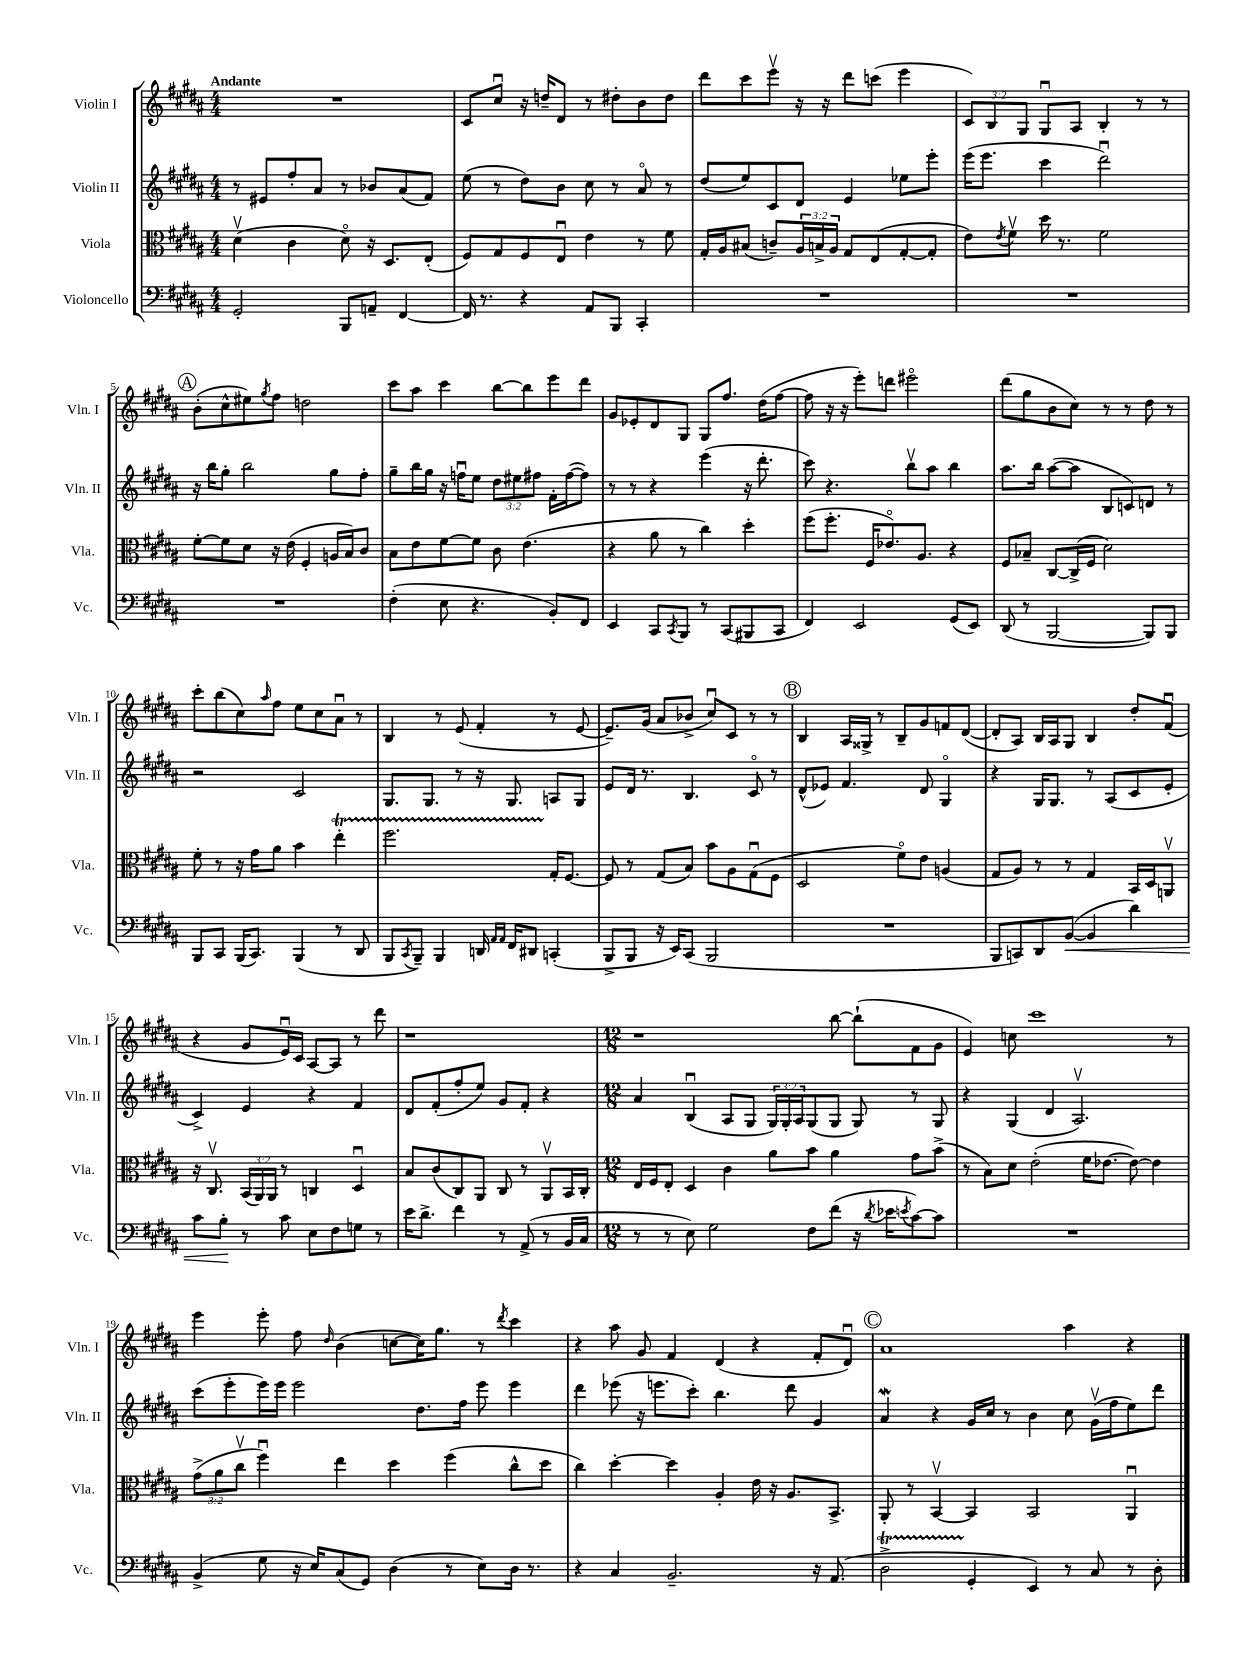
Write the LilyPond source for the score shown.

<<
\new StaffGroup <<
\new Staff = "s0" \with { instrumentName = "Violin I" shortInstrumentName = "Vln. I" } {
    \clef treble \key b \major \numericTimeSignature \time 4/4 \override Staff.TupletNumber.text = #tuplet-number::calc-fraction-text \tempo "Andante"
    R1 |
    cis'8 cis''8\downbow r16 d''16-- dis'8 r8 dis''8-. b'8 dis''8 |
    dis'''8 cis'''8 e'''8\upbow r16 r16 dis'''8 c'''8( e'''4 |
    \tuplet 3/2 { cis'8) b8 gis8 } gis8\downbow ais8 b4-. r8 r8 |
    \mark \markup { \circle "A" } b'8-.( cis''8-^ eis''8) \acciaccatura { gis''8 } fis''8 d''2 |
    cis'''8 ais''8 cis'''4 b''8~ b''8 e'''8 dis'''8 |
    gis'8 ees'8-. dis'8 gis8 gis8 fis''8. dis''16( fis''8~ |
    fis''8 r16 r16 e'''8-.) d'''8 eis'''2\flageolet |
    dis'''8( gis''8 b'8 cis''8) r8 r8 dis''8 r8 |
    cis'''8-. b''8( cis''8) \grace { ais''16 } fis''8 e''8 cis''8 ais'8\downbow r8 |
    b4 r8 e'8( fis'4-. r8 e'8~ |
    e'8.--) gis'16( ais'8 bes'8-> cis''8\downbow) cis'8 r8 r8 |
    \mark \markup { \circle "B" } b4 ais16 gisis16-> r8 b8-- gis'8 f'8 dis'8~( |
    dis'8-. ais8) b16 ais16 gis8 b4 dis''8-. fis'8\downbow( |
    r4 gis'8 e'16\downbow) cis'16 ais8~ ais8 r8 dis'''8 |
    r1 |
    \numericTimeSignature \time 12/8 r1 b''8~ b''8-!( fis'8 gis'8 |
    e'4) c''8 cis'''1 r8 |
    e'''4 e'''8-. fis''8 \grace { dis''16 } b'4( c''8~ c''16) gis''8. r8 \acciaccatura { dis'''8 } cis'''4 |
    r4 ais''8 gis'8 fis'4 dis'4( r4 fis'8-. dis'8\downbow) |
    \mark \markup { \circle "C" } ais'1 ais''4 r4 \bar "|." |
}
\new Staff = "s1" \with { instrumentName = "Violin II" shortInstrumentName = "Vln. II" } {
    \clef treble \key b \major \numericTimeSignature \time 4/4 \override Staff.TupletNumber.text = #tuplet-number::calc-fraction-text
    r8 eis'8 fis''8-. ais'8 r8 bes'8 ais'8( fis'8) |
    e''8( r8 dis''8) b'8 cis''8 r8 ais'8\flageolet r8 |
    dis''8( e''8) cis'8 dis'8 e'4 ees''8 e'''8-. |
    e'''16( e'''8. cis'''4 dis'''2\downbow) |
    \mark \markup { \circle "A" } r16 b''16 gis''8-. b''2 gis''8 fis''8-. |
    gis''8-- b''16 gis''16 r16 f''16\downbow e''8 \tuplet 3/2 { dis''8 eis''8 fis''8 } fis'16-. fis''16~( fis''8) |
    r8 r8 r4 e'''4( r16 dis'''8.-. |
    cis'''8) r4. b''8\upbow ais''8 b''4 |
    ais''8. b''16 ais''8~( ais''8 b8 c'8) d'8 r8 |
    r2 cis'2 |
    gis8. gis8. r8 r16 gis8. a8 gis8 |
    e'8 dis'16 r8. b4. cis'8\flageolet r8 |
    \mark \markup { \circle "B" } dis'8-^( ees'8) fis'4. dis'8 gis4\flageolet |
    r4 gis16 gis8. r8 ais8( cis'8 e'8-. |
    cis'4->) e'4 r4 fis'4 |
    dis'8 fis'8-.( fis''8-. e''8) gis'8 fis'8-. r4 |
    \numericTimeSignature \time 12/8 ais'4 b4\downbow( ais8 gis8 \tuplet 3/2 { gis16) gis16-. ais16 } gis8( gis8 gis8) r8 gis8 |
    r4 gis4( dis'4 ais2.\upbow) |
    cis'''8( e'''8-. e'''16) e'''16 e'''2 dis''8. fis''16 e'''8 e'''4 |
    dis'''4 ees'''8( r16 e'''8. cis'''8-.) b''4. dis'''8 gis'4 |
    \mark \markup { \circle "C" } ais'4\mordent r4 gis'16 cis''16 r8 b'4 cis''8 gis'16\upbow( fis''16 e''8) dis'''8 \bar "|." |
}
\new Staff = "s2" \with { instrumentName = "Viola" shortInstrumentName = "Vla." } {
    \clef alto \key b \major \numericTimeSignature \time 4/4 \override Staff.TupletNumber.text = #tuplet-number::calc-fraction-text
    dis'4\upbow( cis'4 dis'8\flageolet) r16 dis8. e8-.( |
    fis8) gis8 fis8 e8\downbow e'4 r8 fis'8 |
    gis16-. ais16 bis8( c'8--) \tuplet 3/2 { ais16 b16-> ais16 } gis8 e8( gis8~-. gis8-. |
    e'8) \acciaccatura { e'8 } fis'8\upbow dis''16 r8. fis'2 |
    \mark \markup { \circle "A" } fis'8~-. fis'8 dis'8 r16 e'16( fis4-. a16 b16) cis'8 |
    b8 e'8 fis'8~ fis'8 cis'8 e'4.( |
    r4 ais'8 r8 cis''4) dis''4-. |
    fis''8( fis''8.-. fis16 ees'8.\flageolet) ais8. r4 |
    fis8 bes8-- cis8~ cis16->( fis16 dis'2) |
    fis'8-. r8 r16 gis'16 ais'8 b'4 e''4-.\startTrillSpan |
    fis''2. gis16-.\stopTrillSpan fis8.~ |
    fis8 r8 gis8( b8) b'8 ais8 gis8\downbow( fis8 |
    \mark \markup { \circle "B" } dis2 fis'8\flageolet) e'8 a4( |
    gis8 ais8) r8 r8 gis4 b,16 dis16 a,8\upbow |
    r16 cis8.\upbow \tuplet 3/2 { b,16( ais,16) ais,16 } r8 c4 dis4\downbow |
    b8 cis'8( cis8) ais,8 cis8 r8 ais,8\upbow b,16 cis16-. |
    \numericTimeSignature \time 12/8 e16 fis16 e8-. dis4 cis'4 ais'8 b'8 ais'4 gis'8 b'8->( |
    r8 b8) dis'8 e'2-.( fis'16 ees'8.~ ees'8~) ees'4 |
    \tuplet 3/2 { gis'8->( ais'8 cis''8\upbow } fis''4\downbow) e''4 dis''4 fis''4( cis''8-^ dis''8 |
    cis''4) dis''4~-. dis''4 ais4-. e'16 r16 ais8. b,8.-> |
    \mark \markup { \circle "C" } ais,8-. r8 b,4~\upbow b,4 b,2 ais,4\downbow \bar "|." |
}
\new Staff = "s3" \with { instrumentName = "Violoncello" shortInstrumentName = "Vc." } {
    \clef bass \key b \major \numericTimeSignature \time 4/4
    gis,2-. b,,8 a,8-- fis,4~ |
    fis,16 r8. r4 ais,8 b,,8 cis,4-. |
    R1 |
    R1 |
    \mark \markup { \circle "A" } R1 |
    fis4-.( e8 r4. b,8-.) fis,8 |
    e,4 cis,8 \acciaccatura { cis,8 } b,,8 r8 cis,8( bis,,8 cis,8 |
    fis,4) e,2 gis,8( e,8) |
    dis,8( r8 b,,2~ b,,8) b,,8 |
    b,,8 cis,8 b,,16( cis,8.) b,,4( r8 dis,8 |
    b,,8 \acciaccatura { cis,8 } b,,8--) b,,4 d,16 \grace { ais,16 ais,16 } fis,16 dis,8 c,4-.( |
    b,,8-> b,,8 r16 e,16) cis,8( b,,2 |
    \mark \markup { \circle "B" } R1 |
    b,,8 c,8) dis,8 b,8~\<( b,4 dis'4) |
    cis'8 b8-.\! r8 cis'8 e8 fis8 g8 r8 |
    e'16 dis'8.-> fis'4 r8 ais,8->( r8 b,16 cis16 |
    \numericTimeSignature \time 12/8 r8 r8 e8) gis2 fis8 fis'8( r16 \acciaccatura { dis'8 } ees'16 \acciaccatura { e'8 } cis'8~) cis'8 |
    R1. |
    b,4->( gis8 r16 e16) cis8( gis,8) dis4( r8 e8) dis16 r8. |
    r4 cis4 b,2.-- r16 ais,8.( |
    \mark \markup { \circle "C" } dis2->\startTrillSpan gis,4-.\stopTrillSpan e,4) r8 cis8 r8 dis8-. \bar "|." |
}
>>
>>
